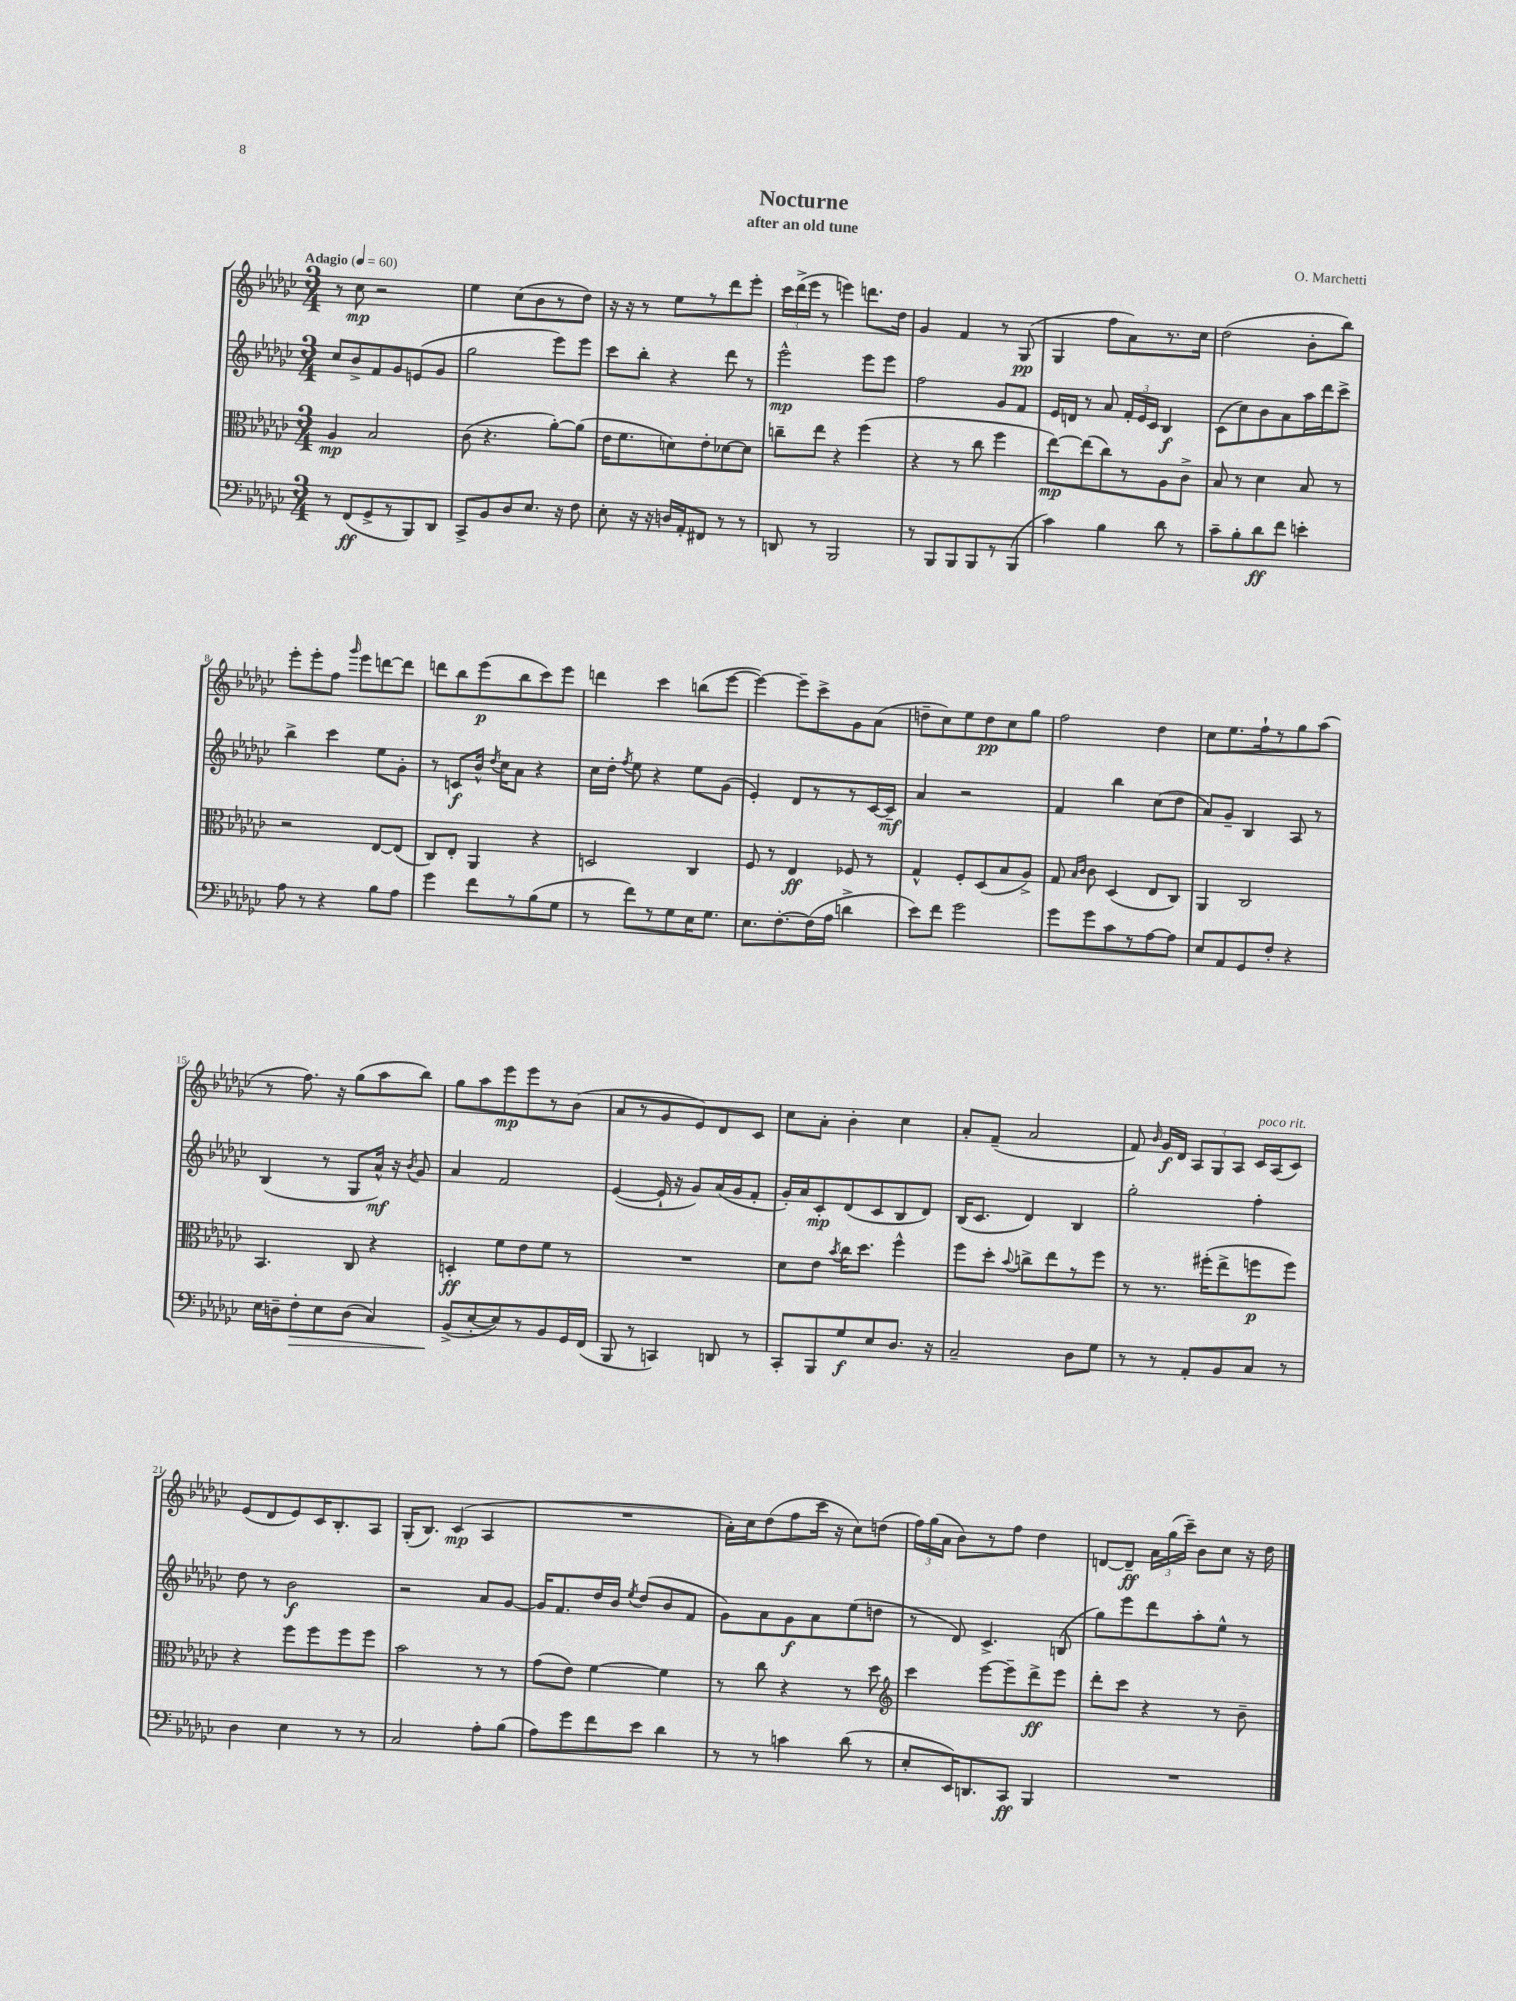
\header { title = "Nocturne" composer = "O. Marchetti" subtitle = "after an old tune" }
<<
\new StaffGroup <<
\new Staff = "s0" {
    \clef treble \key ges \major \numericTimeSignature \time 3/4 \tempo "Adagio" 4 = 60
    \autoBeamOff r8 ces''8\mp r2 |
    ees''4 ces''8[( bes'8 r8 des''8]) |
    r16 r16 r8 ees''8[ r8 des'''8 ees'''8]-. |
    \tuplet 3/2 { ces'''16[ des'''16->( ees'''16] } r8 e'''4) d'''8.[ des''16] |
    ges'4 f'4 r8 ges8\pp( |
    ges4 f''8[ aes'8) r8. ces''16] |
    des''2( bes'8[-. bes''8]) |
    ees'''8[-. ees'''8-. f''8] \grace { ges'''16 } ees'''8[ d'''8~ d'''8] |
    d'''8[ bes''8 ees'''8\p( bes''8 ces'''8) ees'''8] |
    d'''4 ces'''4 b''8[( ees'''8]~ |
    ees'''4~) ees'''8[-- ces'''8-> ges'8 aes'8]( |
    d''8[-- ces''8) ees''8 d''8\pp ces''8 ges''8] |
    f''2 des''4 |
    ces''8[ ees''8. f''16-! r8 ges''8 aes''8]( |
    r8 f''8.) r16 ges''8[( aes''8 bes''8]) |
    ges''8[ aes''8 ees'''8\mp ees'''8 r8 bes'8]( |
    aes'8[ r8 ges'8 ees'8) des'8 ces'8] |
    ces''8[ aes'8]-. bes'4-. ces''4 |
    aes'8[-. f'8]--( aes'2 |
    f'8) \grace { bes'16 } ges'16[\f des'16] \tuplet 3/2 { aes8[ ges8 aes8] } ces'16[^\markup { \italic "poco rit." } aes16( ces'8]) |
    ees'8[( des'8 ees'8) ces'16 bes8.-. aes8] |
    ges16[-.( bes8.]) ces'4\mp( aes4 |
    R2. |
    aes'16[-.) ces''16 des''8( f''8 ces'''16] r16 ces''8[) d''8]( |
    \tuplet 3/2 { f''16[) ges''16( aes'16] } bes'8[) r8 f''8] des''4 |
    d'8[~ d'8]--\ff \tuplet 3/2 { aes'16[ ges''16( ces'''16]--) } bes'8[ ces''8] r16 des''16 \bar "|." |
}
\new Staff = "s1" {
    \clef treble \key ges \major \numericTimeSignature \time 3/4
    \autoBeamOff ces''8[ bes'8-> f'8 ges'8 e'8( ges'8] |
    ges''2 ees'''8[) ees'''8] |
    ces'''8[ bes''8]-. r4 des'''8 r8 |
    ees'''2-^\mp ees'''8[ ees'''8] |
    f''2 ges'8[ f'8] |
    ees'16[ d'16] r8 aes'8 \tuplet 3/2 { f'16[-. ees'16 ces'16] } bes4\f |
    ces'8[( ces''8) bes'8 aes'8 aes''16 des'''16 ces'''8]-> |
    bes''4-> ces'''4 ees''8[ ges'8]-. |
    r8 c'8[\f bes'16]-^ \acciaccatura { des''8 } ces''16[ aes'8] r4 |
    ces''16[ des''16]-. \acciaccatura { f''8 } ees''8 r4 ees''8[ ges'8]( |
    ees'4-.) des'8[ r8 r8 ces'16~ ces'16]--\mf |
    aes'4 r2 |
    f'4 bes''4 ces''8[( des''8] |
    aes'8[) ges'8]-- bes4 aes8 r8 |
    bes4( r8 ges8[ aes'16]-^\mf) r16 \acciaccatura { bes'8 } ges'8 |
    aes'4 f'2 |
    ees'4~( ees'16-! r16 ges'8[) aes'16( ges'16 f'8]-. |
    ges'16[-.) aes'16 ces'8-.\mp des'8( ces'8 bes8 des'8]) |
    bes16[( ces'8.] des'4) bes4 |
    ges''2-. f''4-. |
    des''8 r8 bes'2\f |
    r2 aes'8[ ges'8]~ |
    ges'16[ f'8. des''16 bes'16] \acciaccatura { ees''8 } des''8[( bes'8 f'8] |
    ges'8[) aes'8 ges'8\f aes'8 ees''8( d''8] |
    r8 des'8) ces'4.-> b8( |
    ges''8[) ees'''8 des'''8 aes''8-. ees''8]-^ r8 \bar "|." |
}
\new Staff = "s2" {
    \clef alto \key ges \major \numericTimeSignature \time 3/4
    \autoBeamOff aes4\mp bes2 |
    ces'8( r4. aes'8[~-.) aes'8]( |
    ees'16[ f'8. d'8) ees'8-. des'8~ des'8] |
    c''8[-- ees''8] r4 f''4( |
    r4 r8 ces''8 f''4 |
    ees''8[~\mp) ees''8( ces''8) r8 aes8 ces'8]-> |
    bes8 r8 des'4 bes8 r8 |
    r2 ees8[~ ees8]( |
    ces8[) ees8]-. aes,4 r4 |
    d2 ces4 |
    f8 r8 ees4\ff fes8 r8 |
    ges4-^ f8[-. des8( bes8 aes8]->) |
    ges8 \grace { bes16[ ces'16] } ces'8 des4( ees8[ ces8]) |
    aes,4 ces2 |
    bes,4. ces8 r4 |
    d4-.\ff f'8[ ees'8 f'8] r8 |
    R2. |
    des'8[ ees'8] \acciaccatura { bes'8 } ces''16[ des''8.] f''4-^ |
    f''8[ des''8]-. \appoggiatura { bes'8 } c''8[-> ees''8 r8 f''8] |
    r8 r8. fis''16[-.( ees''8-> f''8\p f''8]) |
    r4 f''8[ f''8 f''8 f''8] |
    bes'2 r8 r8 |
    ges'8[( ees'8]) f'4~ f'4 |
    r8 ces''8 r4 r8 des''8 |
    \clef treble ces'''4 ees'''8[~ ees'''8-- des'''8->\ff ees'''8] |
    des'''8[-. ces'''8] r4 r8 bes'8-- \bar "|." |
}
\new Staff = "s3" {
    \clef bass \key ges \major \numericTimeSignature \time 3/4
    \autoBeamOff r8 f,8[\ff( ges,8-> r8 bes,,8) des,8] |
    ces,8[-> bes,8 des8 ees8.] r16 f8 |
    ees8-. r16 r16 d16[ aes,16-. fis,8] r8 r8 |
    d,8 r8 bes,,2 |
    r8 bes,,8[ bes,,8 bes,,8 r8 bes,,8]( |
    ces'4) bes4 des'8 r8 |
    ces'8[-- bes8-. des'8\ff f'8] e'4-. |
    aes8 r8 r4 bes8[ aes8] |
    ges'4 f'8[ r8 bes8( ges8] |
    r8 f'8[) r8 ges8 ees16 ges8.] |
    ees8.[ f8.~-. f16( aes16] d'4-> |
    ees'8[) f'8] ges'2 |
    ges'8[ ges'8 ces'8 r8 aes8~ aes8] |
    ees8[ aes,8 ges,8 f8]-. r4 |
    ees16[ d16-- f8-.\> ees8 d8]( ces4) |
    bes,8[->\!( ees8~-. ees8) r8 bes,8 ges,16 f,16]( |
    bes,,8 r8 c,4) d,8 r8 |
    ces,8[-. bes,,8 ges8\f ees8 des8.] r16 |
    ces2-- des8[ ges8] |
    r8 r8 aes,8[-. bes,8 ces8] r8 |
    des4 ees4 r8 r8 |
    ces2 aes8[-. bes8]( |
    aes8[) ges'8 f'8 ees'8] des'4 |
    r8 r8 c'4 des'8( r8 |
    ees8[-. ees,16) d,8. ces,8]\ff bes,,4 |
    R2. \bar "|." |
}
>>
>>
